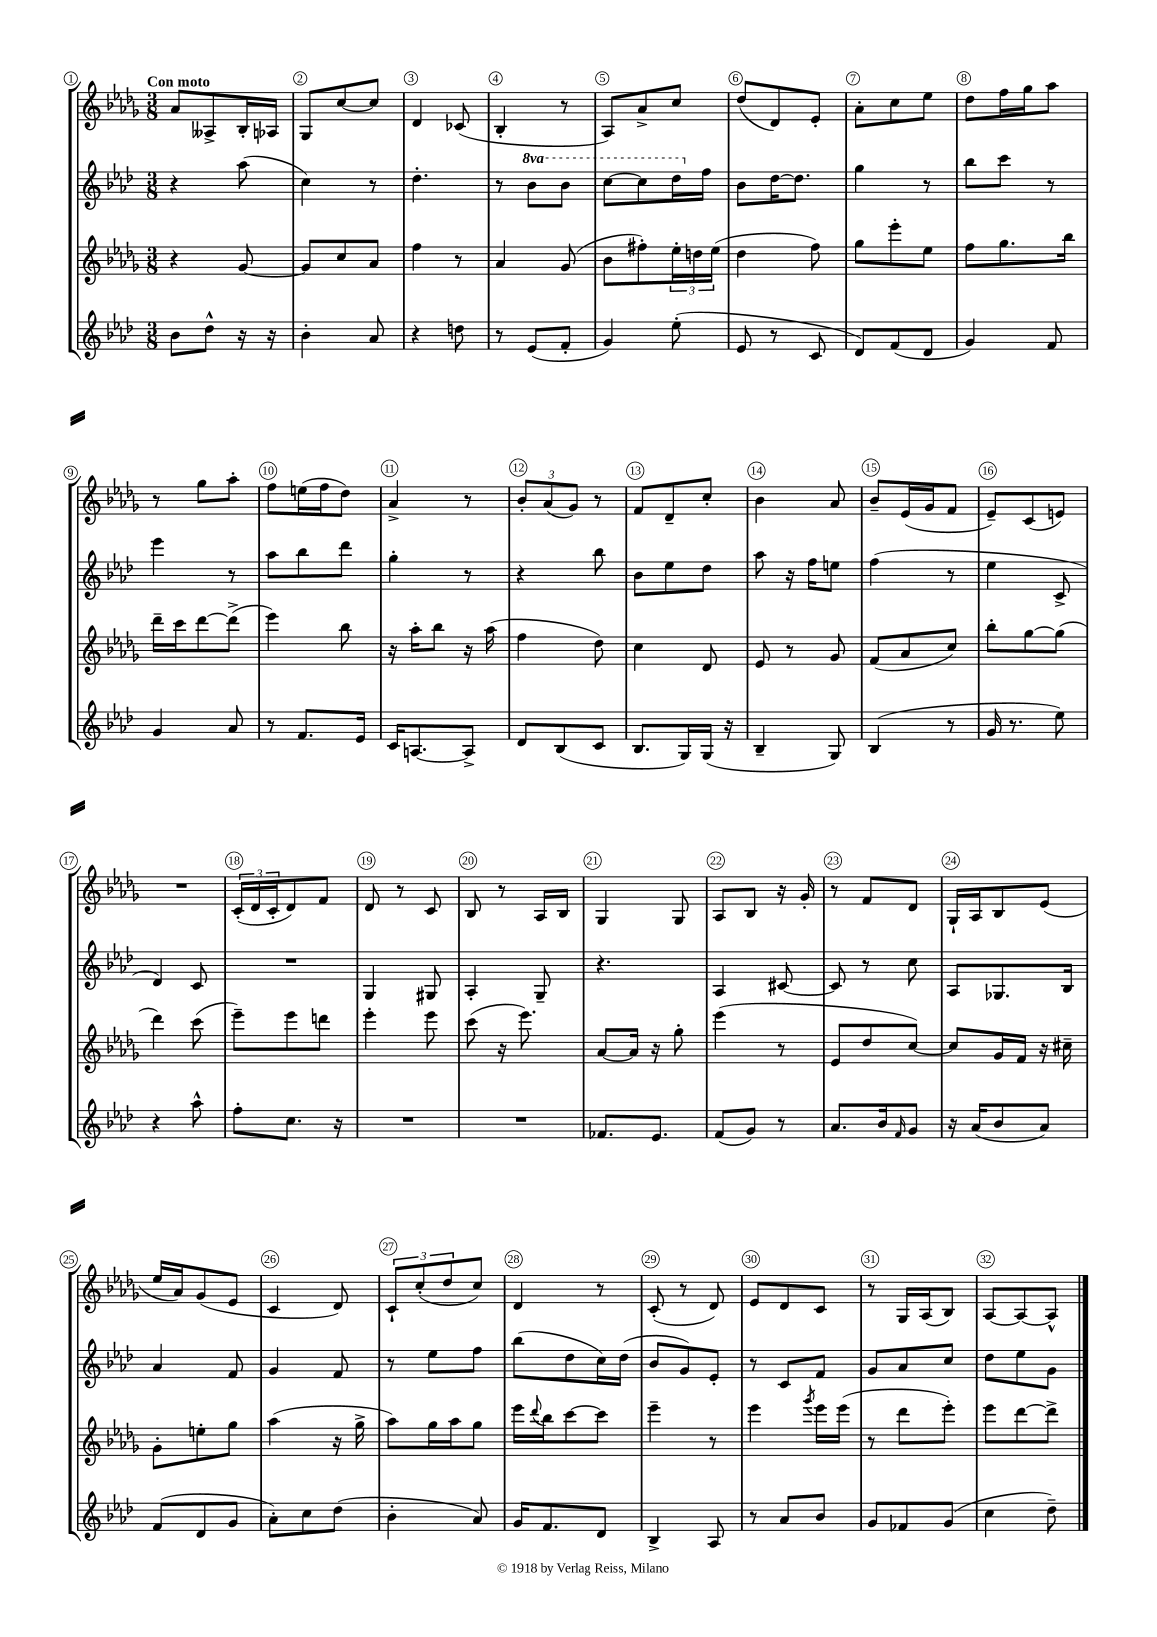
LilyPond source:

<<
\new StaffGroup <<
\new Staff = "s0" {
    \clef treble \key des \major \numericTimeSignature \time 3/8 \tempo "Con moto"
    aes'8 aeses8-> bes16-. aes16 |
    ges8 c''8~ c''8 |
    des'4 ces'8( |
    bes4-. r8 |
    aes8) aes'8-> c''8 |
    des''8( des'8) ees'8-. |
    aes'8-. c''8 ees''8 |
    des''8 f''16 ges''16 aes''8 |
    r8 ges''8 aes''8-. |
    f''8 e''16( f''16 des''8) |
    aes'4-> r8 |
    \tuplet 3/2 { bes'8-. aes'8( ges'8) } r8 |
    f'8 des'8-- c''8-. |
    bes'4 aes'8 |
    bes'8-- ees'16( ges'16 f'8 |
    ees'8--) c'8( e'8) |
    R4. |
    \tuplet 3/2 { c'16-.( des'16 c'16-. } des'8) f'8 |
    des'8 r8 c'8 |
    bes8 r8 aes16 bes16 |
    ges4 ges8 |
    aes8 bes8 r16 ges'16-. |
    r8 f'8 des'8 |
    ges16-! aes16 bes8 ees'8( |
    ees''16 aes'16) ges'8( ees'8 |
    c'4 des'8) |
    \tuplet 3/2 { c'8-! c''8-.( des''8 } c''8) |
    des'4 r8 |
    c'8-.( r8 des'8) |
    ees'8 des'8 c'8 |
    r8 ges16 aes16( bes8) |
    aes8~ aes8~ aes8-^ \bar "|." |
}
\new Staff = "s1" {
    \clef treble \key aes \major \numericTimeSignature \time 3/8 \set Staff.ottavationMarkups = #ottavation-simple-ordinals
    r4 aes''8( |
    c''4) r8 |
    des''4.-. |
    r8 \ottava #1 bes''8 bes''8 |
    c'''8~ c'''8 des'''16 \ottava #0 f''16 |
    bes'8 des''16~ des''8. |
    g''4 r8 |
    bes''8 c'''8 r8 |
    ees'''4 r8 |
    aes''8 bes''8 des'''8 |
    g''4-. r8 |
    r4 bes''8 |
    bes'8 ees''8 des''8 |
    aes''8 r16 f''16 e''8 |
    f''4( r8 |
    ees''4 c'8-> |
    des'4) c'8 |
    R4. |
    g4 gis8 |
    aes4-. g8-- |
    r4. |
    aes4 cis'8~ |
    cis'8 r8 c''8 |
    aes8 ges8. bes16 |
    aes'4 f'8 |
    g'4 f'8 |
    r8 ees''8 f''8 |
    bes''8( des''8 c''16) des''16( |
    bes'8 g'8) ees'8-. |
    r8 c'8 f'8 |
    g'8 aes'8 c''8 |
    des''8 ees''8 g'8 \bar "|." |
}
\new Staff = "s2" {
    \clef treble \key des \major \numericTimeSignature \time 3/8
    r4 ges'8~ |
    ges'8 c''8 aes'8 |
    f''4 r8 |
    aes'4 ges'8( |
    bes'8 fis''8-.) \tuplet 3/2 { ees''16-. d''16 ees''16( } |
    des''4 f''8) |
    ges''8 ees'''8-. ees''8 |
    f''8 ges''8. bes''16 |
    des'''16-- c'''16 des'''8~ des'''8->( |
    ees'''4) bes''8 |
    r16 aes''16-. bes''8 r16 aes''16( |
    f''4 des''8) |
    c''4 des'8 |
    ees'8 r8 ges'8 |
    f'8( aes'8 c''8) |
    bes''8-. ges''8~ ges''8( |
    des'''4) c'''8( |
    ees'''8--) ees'''8 d'''8 |
    ees'''4-. ees'''8 |
    c'''8( r16 ees'''8.) |
    aes'8~ aes'16 r16 ges''8-. |
    ees'''4( r8 |
    ees'8 des''8 c''8~) |
    c''8 ges'16 f'16 r16 cis''16-- |
    ges'8-. e''8-. ges''8 |
    aes''4( r16 ges''16-> |
    aes''8) ges''16 aes''16 ges''8 |
    ees'''16 \appoggiatura { des'''8 } bes''16 c'''8~ c'''8 |
    ees'''4-- r8 |
    ees'''4 \acciaccatura { ges'''8 } ees'''16 ees'''16( |
    r8 des'''8 ees'''8-.) |
    ees'''8 des'''8~ des'''8-> \bar "|." |
}
\new Staff = "s3" {
    \clef treble \key aes \major \numericTimeSignature \time 3/8
    bes'8 des''8-^ r16 r16 |
    bes'4-. aes'8 |
    r4 d''8 |
    r8 ees'8( f'8-. |
    g'4) ees''8-.( |
    ees'8 r8 c'8 |
    des'8) f'8( des'8 |
    g'4) f'8 |
    g'4 aes'8 |
    r8 f'8. ees'16 |
    c'16 a8.~ a8-> |
    des'8 bes8( c'8 |
    bes8. g16) g16( r16 |
    bes4-- g8) |
    bes4( r8 |
    g'16 r8. ees''8) |
    r4 aes''8-^ |
    f''8-. c''8. r16 |
    R4. |
    R4. |
    fes'8. ees'8. |
    f'8( g'8) r8 |
    aes'8. bes'16 \grace { f'16 } g'8 |
    r16 aes'16( bes'8 aes'8) |
    f'8( des'8 g'8 |
    aes'8-.) c''8 des''8( |
    bes'4-. aes'8) |
    g'16 f'8. des'8 |
    bes4-> aes8 |
    r8 aes'8 bes'8 |
    g'8 fes'8 g'8( |
    c''4 des''8--) \bar "|." |
}
>>
>>
\layout { \context { \Score \override BarNumber.break-visibility = ##(#f #t #t) barNumberVisibility = #all-bar-numbers-visible \override BarNumber.stencil = #(make-stencil-circler 0.1 0.3 ly:text-interface::print) } }
